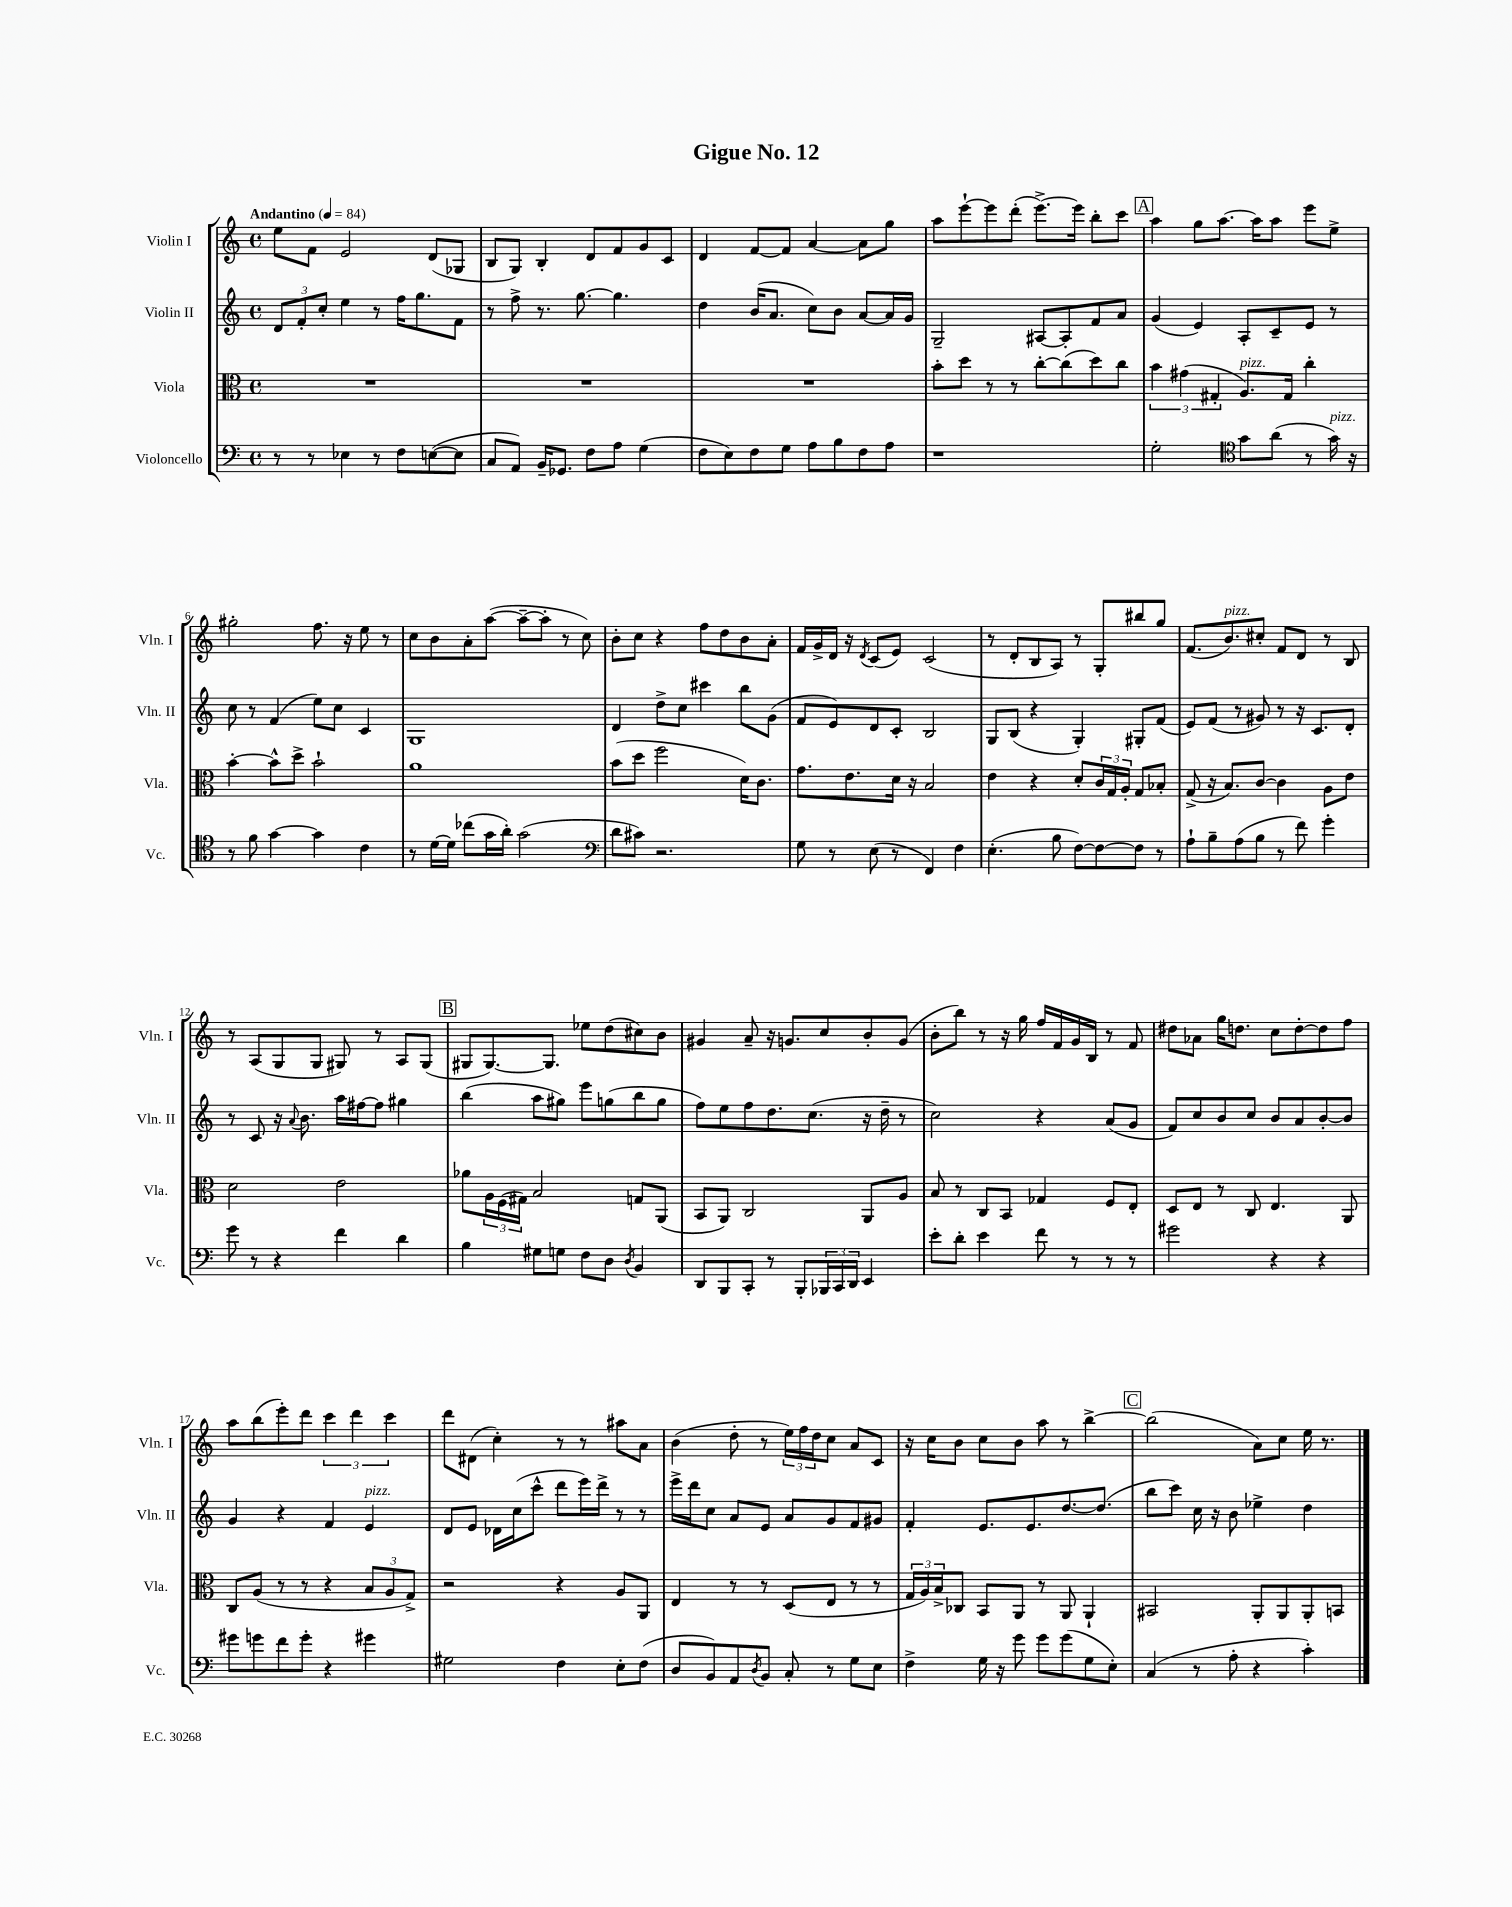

**kern	**kern	**kern	**kern
*part4	*part3	*part2	*part1
*staff4	*staff3	*staff2	*staff1
*I"Violoncello	*I"Viola	*I"Violin II	*I"Violin I
*I'Vc.	*I'Vla.	*I'Vln. II	*I'Vln. I
*clefF4	*clefC3	*clefG2	*clefG2
*k[]	*k[]	*k[]	*k[]
*M4/4	*M4/4	*M4/4	*M4/4
*met(c)	*met(c)	*met(c)	*met(c)
*MM84	*MM84	*MM84	*MM84
=1	=1	=1	=1
!	!	!	!LO:TX:a:B:t=Andantino
8r	1r	12d/L	8ee\L
.	.	12f'/	.
8r	.	.	8f\J
.	.	12cc'/J	.
4E-X\	.	4ee\	2e/
8r	.	8r	.
8F\L	.	16ff\KL	.
.	.	8.gg\	.
([8En\	.	.	(8d/L
8E\J]	.	8f\J	8G-X/J
=2	=2	=2	=2
8C/L	1r	8r	8B/L
8AA/J)	.	8ff^\	8G/J)
16BB~/KL	.	8.r	4B'/
8.GG-X/J	.	.	.
.	.	[8.gg\	.
8F\L	.	.	8d/L
8A\J	.	4.gg\]	8f/
(4G\	.	.	8g/
.	.	.	8c/J
=3	=3	=3	=3
8F\L	1r	4dd\	4d/
8E\)	.	.	.
8F\	.	(16b/KL	[8f/L
.	.	8.a/J	.
8G\J	.	.	8f/J]
8A\L	.	8cc\L)	[4a/
8B\	.	8b\J	.
8F\	.	[8a/L	8a\L]
8A\J	.	16a/L]	8gg\J
.	.	16g/JJ	.
=4	=4	=4	=4
1r	8b'\L	2G~/	8aa\L
.	8dd\J	.	[8eee`\
.	8r	.	8eee\]
.	8r	.	(8ddd'\J
.	[8cc'\L	[8A#X/L	[8.eee^\L)
.	(8cc\]	8A#'/]	.
.	.	.	16eee\Jk]
.	8dd\)	8f/	8bb'\L
.	8cc\J	8a/J	8ccc\J
!!LO:REH:place=s1:t=A
=5	=5	=5	=5
2G'\	6b\	(4g/	4aa\
.	(6g#X\	.	.
.	.	4e/)	8gg\L
.	6G#X'/	.	.
.	.	.	[8.aa\J
*clefC4	*	*	*
!	!LO:TX:a:i:t=pizz.	!	!
8g\L	8.A/L)	8A'/L	.
.	.	.	16aa\KL]
(8a\J	.	8c~/	8aa\J
.	16G#/Jk	.	.
8r	4cc'\	8e/J	8eee\L
!LO:TX:a:i:t=pizz.	!	!	!
16g\)	.	8r	8ee^\J
16r	.	.	.
!!LO:LB:g=z
=6	=6	=6	=6
8r	[4b'\	8cc\	2gg#X'\
8f\	.	8r	.
[4g\	8b^^\L]	(4f/	.
.	8dd^\J	.	.
4g\]	2b`\	8ee\L)	8.ff\
.	.	8cc\J	.
.	.	.	16r
4c\	.	4c/	8ee\
.	.	.	8r
=7	=7	=7	=7
8r	1a	1G	8cc\L
[16d\LL	.	.	8b\
16d\JJ]	.	.	.
(8cc-X\L	.	.	8a'\
16g\L	.	.	([8aa\J
16a'\JJ)	.	.	.
(2g\	.	.	8aa~\L_
.	.	.	8aa'\J]
.	.	.	8r
.	.	.	8cc\)
=8	=8	=8	=8
*clefF4	*	*	*
8d\L	(8b\L	4d/	8b'\L
8c#X\J)	8dd\J	.	8cc\J
2.r	2ff\	8dd^\L	4r
.	.	8cc\J	.
.	.	4ccc#X\	8ff\L
.	.	.	8dd\
.	16d\KL)	8bb\L	8b\
.	8.c\J	.	.
.	.	(8g\J	8a'\J
=9	=9	=9	=9
8G\	8.g\L	8f/L	16f/LL
.	.	.	16g^/
8r	.	8e/)	16d/JJ
.	8.e\	.	16r
.	.	.	8qd/
(8E\	.	8d/	(8c/L
8r	16d\Jk	8c'/J	8e/J)
.	16r	.	.
4FF/)	2B/	2B/	(2c/
4F\	.	.	.
=10	=10	=10	=10
(4.E'\	4e\	8G/L	8r
.	.	(8B/J	8d'/L
.	4r	4r	8B/
8B\	.	.	8A/J)
[8F\L)	8d'/L	4G'/)	8r
8F\_	24c/L	.	8G'/L
.	24G/	.	.
.	24A'/JJ	.	.
8F\J]	8G/L	8G#X'/L	8bb#X/
8r	8B-X'/J	(8f/J	8gg/J
=11	=11	=11	=11
8A`\L	(8G^/	8e/L)	(8.f/L
8B~\	16r	(8f/J	.
!	!	!	!LO:TX:a:i:t=pizz.
.	8.B/L)	.	8.b/)
(8A\	.	8r	.
8B\J	[8c/J	8g#X/)	8cc#X'/J
8r	4c\]	8r	8f/L
8f\)	.	16r	8d/J
.	.	8.c/L	.
4g'\	8A\L	.	8r
.	8e\J	8d'/J	8B/
!!LO:LB:g=z
=12	=12	=12	=12
8g\	2d\	8r	8r
8r	.	8c/	(8A/L
4r	.	16r	8G/
.	.	8qqa/	.
.	.	8.b\	.
.	.	.	8G/J
4f\	2e\	16aa\LL	8G#X/)
.	.	[16ff#X\J	.
.	.	8ff#\J]	8r
4d\	.	4gg#X\	8A/L
.	.	.	(8G#/J
!!LO:REH:place=s1:t=B
=13	=13	=13	=13
4B\	8a-X\L	(4bb\	8G#X/L
.	24A\L	.	[8.G#/)
.	(24F\	.	.
.	24G#X\JJ)	.	.
8G#X\L	2B/	8aa\L	.
.	.	.	8.G#/J]
8Gn\J	.	8gg#X\J)	.
8F\L	.	8eee\L	8ee-X\L
8D\J	.	(8ggn\	(8dd\
8qD/	.	.	.
4BB/	8Gn/L	8bb\	8cc#X\)
.	(8AA/J	8gg\J	8b\J
=14	=14	=14	=14
8DD/L	8BB/L	8ff\L)	4g#X/
8BBB/	8AA/J)	8ee\	.
8CC'/J	2C/	8ff\	8a~/
8r	.	8.dd\	16r
.	.	.	8.gn/L
8BBB'/L	.	.	.
.	.	(8.cc\J	.
24BBB-X/L	.	.	8cc/
24CC/	.	.	.
24DD/JJ	.	.	.
4EE/	8AA/L	16r	8b'/
.	.	16dd~\	.
.	8A/J	8r	(8g/J
=15	=15	=15	=15
8e'\L	8B/	2cc\)	8b'\L
8d'\J	8r	.	8bb\J)
4e\	8C/L	.	8r
.	8BB/J	.	16r
.	.	.	16gg\
8f\	4G-X/	4r	16ff/LL
.	.	.	16f/
8r	.	.	16g/
.	.	.	16B/JJ
8r	8F/L	(8a/L	8r
8r	8E'/J	8g/J	8f/
=16	=16	=16	=16
2g#X\	8D/L	8f/L)	8dd#X\L
.	8E/J	8cc/	8a-X\J
.	8r	8b/	16gg\KL
.	.	.	8.ddn\J
.	8C/	8cc/J	.
4r	4.E/	8b/L	8cc\L
.	.	8a/	[8dd'\
4r	.	[8b'/	8dd\]
.	8AA/	8b/J]	8ff\J
!!LO:LB:g=z
=17	=17	=17	=17
8g#X\L	8C/L	4g/	8aa\L
8gn\	(8A/J	.	(8bb\
8f\	8r	4r	8eee'\)
8g'\J	8r	.	8ddd\J
4r	4r	4f/	6ccc\
.	.	.	6ddd\
!	!	!LO:TX:a:i:t=pizz.	!
4g#X\	12B/L	4e/	.
.	12A/	.	6ccc\
.	12G^/J)	.	.
=18	=18	=18	=18
2G#X\	2r	8d/L	8ddd\L
.	.	8e/J	(8d#X\J
.	.	16d-X\LL	4cc'\)
.	.	(16cc\J	.
.	.	8ccc^^\J	.
4F\	4r	8ddd\L	8r
.	.	16eee\L)	8r
.	.	16ddd^\JJ	.
8E'\L	8A/L	8r	8aa#X\L
(8F\J	8AA/J	8r	8a\J
=19	=19	=19	=19
8D/L	4E/	16eee^\LL	(4b\
.	.	16ddd\J	.
8BB/)	.	8cc\J	.
8AA/	8r	8a/L	8dd'\
8qD/	.	.	.
8BB/J	8r	8e/J	8r
8C'/	(8D/L	8a/L	24ee\LL)
.	.	.	24ff\
.	.	.	24dd\J
8r	8E/J	8g/	8cc\J
8G\L	8r	8f/	8a/L
8E\J	8r	8g#X/J	8c/J
=20	=20	=20	=20
4F^\	24G/LL	4f'/	16r
.	24A/)	.	.
.	.	.	16cc\KL
.	24B^/J	.	.
.	8C-X/J	.	8b\J
16G\	8BB/L	8.e/L	8cc\L
16r	.	.	.
8g\	8AA/J	.	8b\J
.	.	8.e/	.
8g\L	8r	.	8aa\
(8g\	8AA/	[8.dd/	8r
8G\	4AA`/	.	[4bb^\
.	.	(8.dd/J]	.
8E'\J)	.	.	.
!!LO:REH:place=s1:t=C
=21	=21	=21	=21
(4C/	2BB#X/	8bb\L	(2bb\]
.	.	8ccc\J)	.
8r	.	16cc\	.
.	.	16r	.
8A'\	.	8b\	.
4r	8AA'/L	4ee-X^\	8a\L)
.	8AA/	.	8cc\J
4c'\)	8AA'/	4dd\	16ee\
.	.	.	8.r
.	8BBn/J	.	.
==	==	==	==
*-	*-	*-	*-
